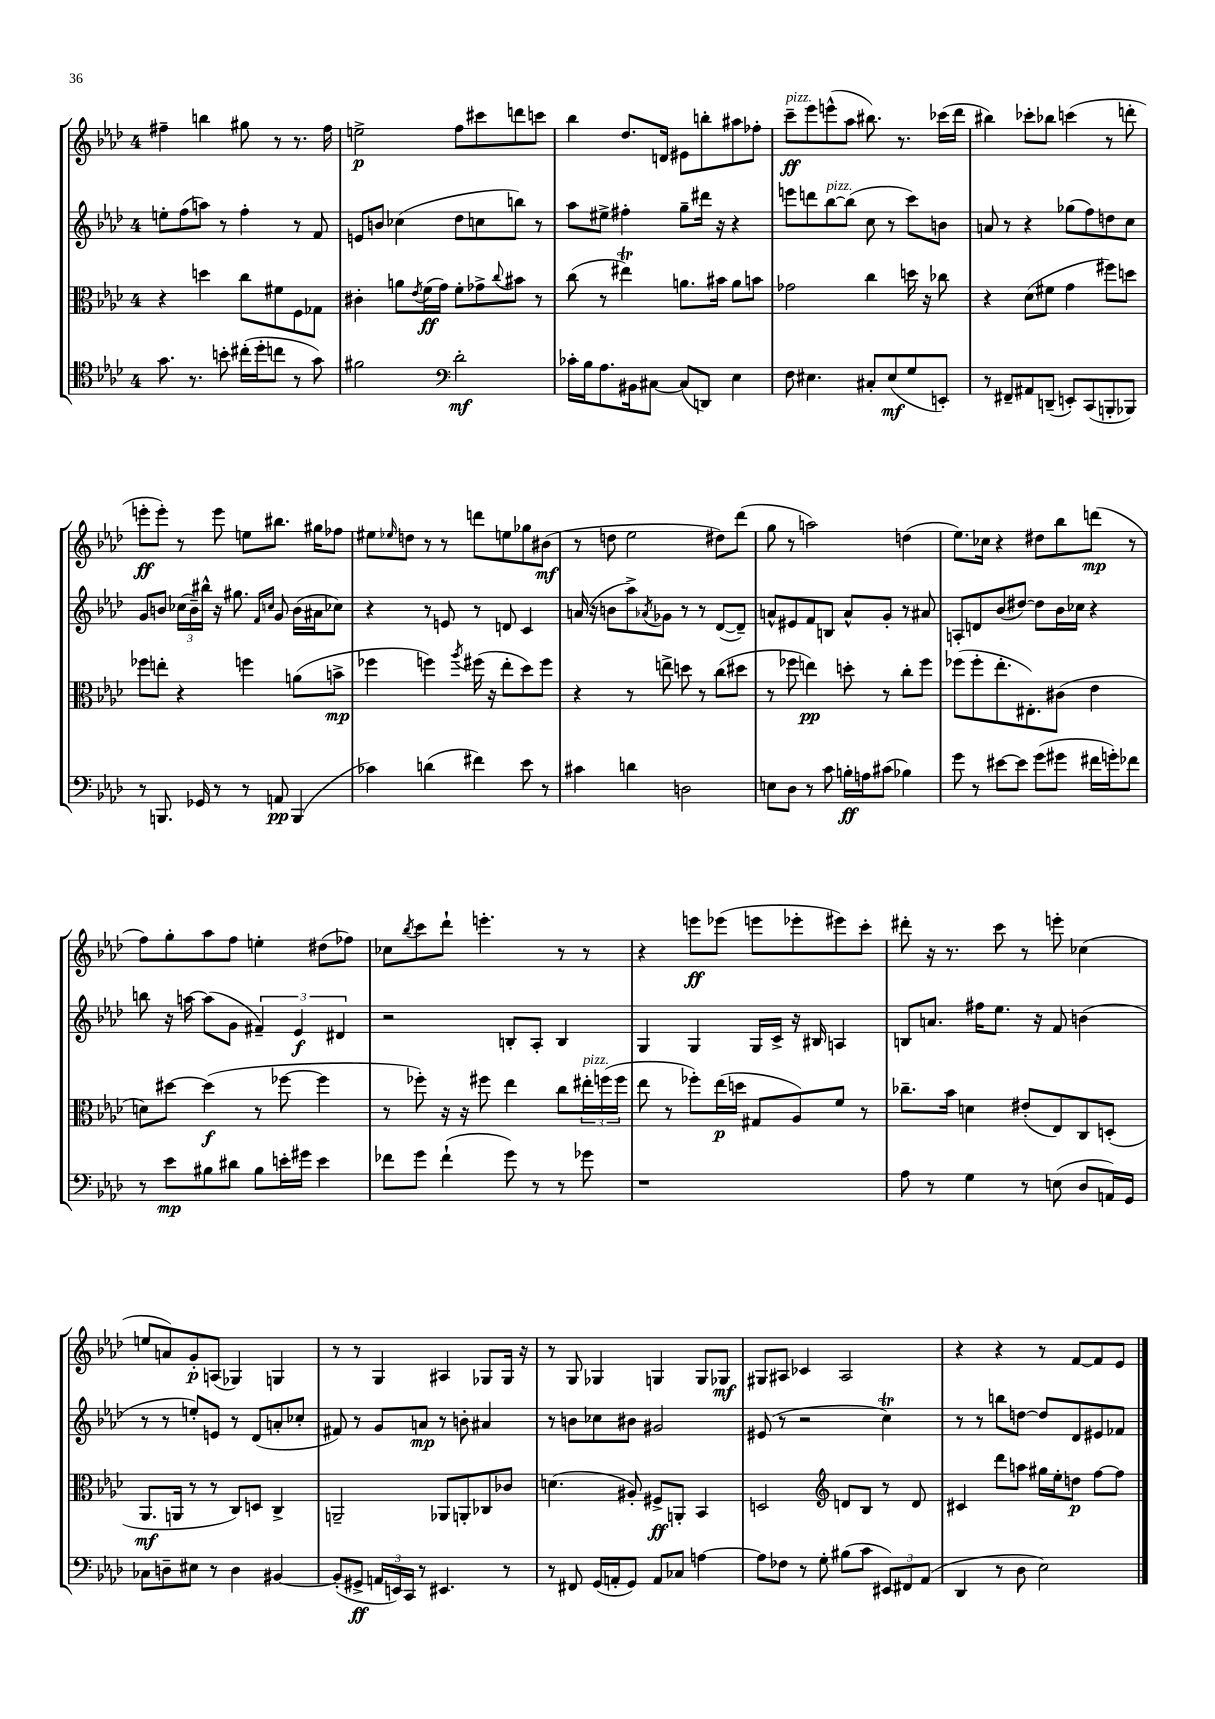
<<
\new StaffGroup <<
\new Staff = "s0" {
    \clef treble \key aes \major \once \override Staff.TimeSignature.style = #'single-digit \time 4/4
    fis''4-- b''4 gis''8 r8 r8. fis''16 |
    e''2->\p f''8 cis'''8 d'''8 c'''8 |
    bes''4 des''8. d'16 eis'8 b''8-. ais''8 fes''8-. |
    c'''8--\ff^\markup { \italic "pizz." } ees'''8 e'''8-^( aes''8 bis''8.) r8. ces'''16( des'''16 |
    bis''4) ces'''8-. bes''8 c'''4( r8 d'''8-. |
    e'''8-.\ff e'''8-.) r8 e'''8 e''8 bis''8. gis''16 fes''8 |
    eis''8 \grace { ees''16 } d''8 r8 r8 d'''8 e''8 ges''8 bis'8\mf( |
    r8 d''8 ees''2 dis''8) des'''8( |
    g''8 r8 a''2) d''4( |
    ees''8.) ces''16 r4 dis''8 bes''8 d'''8\mp( r8 |
    f''8) g''8-. aes''8 f''8 e''4-. dis''8( fes''8) |
    ces''8 \acciaccatura { bes''8 } c'''8 des'''8-! e'''4.-. r8 r8 |
    r4 e'''8\ff ees'''8( e'''8 ees'''8-. eis'''8) c'''8-. |
    dis'''8-. r16 r8. c'''8 r8 e'''8-. ces''4( |
    e''8 a'8) g'8-.\p a8( ges4) g4 |
    r8 r8 g4 ais4 ges8 ges16 r16 |
    r8 g8 ges4 g4 g8 ges8\mf |
    gis8 ais8 ces'4 ais2 |
    r4 r4 r8 f'8~ f'8 ees'8 \bar "|." |
}
\new Staff = "s1" {
    \clef treble \key aes \major \once \override Staff.TimeSignature.style = #'single-digit \time 4/4
    e''8-. f''8( a''8) r8 f''4-. r8 f'8 |
    e'8 b'8 ces''4( des''8 c''8 b''8) r8 |
    aes''8 eis''8-> fis''4-. g''8-- dis'''16 r16 r4 |
    e'''8 d'''8 bes''8~^\markup { \italic "pizz." } bes''8( c''8 r8 c'''8) b'8 |
    a'8 r8 r4 ges''8( f''8) d''8 c''8 |
    g'8 b'8 \tuplet 3/2 { ces''16( b'16--) bis''16-^ } r16 gis''8. \grace { f'16 c''16 } g'8 b'16( ais'16 ces''8) |
    r4 r8 e'8 r8 d'8 c'4 |
    a'16( r16 b'8 aes''8->) \acciaccatura { aes'8 } ges'8 r8 r8 des'8~( des'8--) |
    a'8-^ eis'8 f'8 b8 a'8-^ g'8-. r8 ais'8 |
    a8-. d'8 bes'8( dis''8~) dis''8 bes'16 ces''16 r4 |
    b''8 r16 a''16~ a''8( g'8 \tuplet 3/2 { fis'4--) ees'4\f dis'4 } |
    r2 b8-. aes8-. b4 |
    g4 g4 g16 c'16-> r16 bis16 a4 |
    b8 a'8. fis''16 ees''8. r16 f'8 b'4( |
    r8 r8 e''8-.) e'8 r8 des'8( a'8-. ces''8-. |
    fis'8) r8 g'8 a'8\mp r8 b'8-. ais'4 |
    r8 b'8 ces''8 bis'8 gis'2 |
    eis'8( r8 r2 c''4\trill) |
    r8 r8 b''8 d''8~ d''8 des'8 eis'8 fes'8 \bar "|." |
}
\new Staff = "s2" {
    \clef alto \key aes \major \once \override Staff.TimeSignature.style = #'single-digit \time 4/4
    r4 d''4 c''8 fis'8 f8 ges8 |
    cis'4-. a'8 \acciaccatura { ees'8 } f'16\ff( g'16) f'8-. ges'8-> \appoggiatura { c''8 } bis'8 r8 |
    c''8( r8 eis''4\trill) a'8. bis'16 a'8 b'8 |
    ges'2 c''4 d''16 r16 ces''8 |
    r4 des'8( fis'8 g'4 fis''8) d''8 |
    fes''8 e''8-. r4 f''4 a'8( b'8->\mp |
    fes''4 f''4) \acciaccatura { aes''8 } fis''16( r16 ees''8-. des''8) fis''8 |
    r4 r8 e''8-> d''8 r8 c''8( dis''8 |
    r8 fes''8 e''4\pp) d''8-. r8 c''8-. fes''8 |
    fes''8( fes''8-. ees''8.-. eis8.-.) cis'8( ees'4 |
    d'8) dis''8~ dis''4\f( r8 fes''8~ fes''4 |
    r8 fes''8-.) r16 r16 fis''8 ees''4 c''8 \tuplet 3/2 { eis''16-.^\markup { \italic "pizz." } f''16( f''16 } |
    ees''8 r8 fes''8-.) ees''16\p( d''16 gis8 aes8) f'8 r8 |
    ces''8.-- bes'16 d'4 eis'8-.( ees8) c8 d8-.( |
    aes,8.\mf a,16 r8 r8 c8) d8 c4-> |
    a,2-- aes,8 a,8-. ces8 ces'8 |
    d'4.( ais8-.) fis8->\ff a,8-. bes,4 |
    d2 \clef treble d'8 bes8 r8 d'8 |
    cis'4 des'''8 a''8 gis''16 ees''16-. d''8\p f''8~ f''8 \bar "|." |
}
\new Staff = "s3" {
    \clef tenor \key aes \major \once \override Staff.TimeSignature.style = #'single-digit \time 4/4
    g'8. r8. b'8-. cis''16-.( des''16-. c''8 r8 g'8) |
    fis'2 \clef bass des'2-.\mf |
    ces'16-. bes16 aes8. bis,16 cis8~ cis8( d,8) ees4 |
    f8 eis4. cis8-. eis8\mf( g8 e,8-.) |
    r8 fis,8-- ais,8 d,8--( e,8-.) c,8( b,,8-. bes,,8) |
    r8 b,,8. ges,16 r8 r8 a,8\pp b,,4( |
    ces'4) d'4( fis'4) ees'8 r8 |
    cis'4 d'4 d2 |
    e8 des8 r8 c'8 b16-.\ff a16 cis'8( bes4) |
    g'8 r8 eis'8~ eis'8 g'8( gis'8 fis'16 g'16-.) fes'8 |
    r8 ees'8\mp bis8 dis'8 bis8 e'16-. gis'16 e'4 |
    fes'8 g'8 fes'4-!( g'8) r8 r8 ges'8 |
    r1 |
    aes8 r8 g4 r8 e8( des8 a,16) g,16 |
    ces8 d8-- eis8 r8 d4 bis,4~ |
    bis,8-.( gis,8->\ff \tuplet 3/2 { a,16 e,16) c,16 } r8 eis,4. r8 |
    r8 fis,8 g,16( a,16-. g,8) a,8 ces8 a4~ |
    a8 fes8 r8 g8-. bis8( c'8 \tuplet 3/2 { eis,8) fis,8 aes,8( } |
    des,4 r8 des8 ees2) \bar "|." |
}
>>
>>
\layout { \context { \Score \remove "Bar_number_engraver" } }
